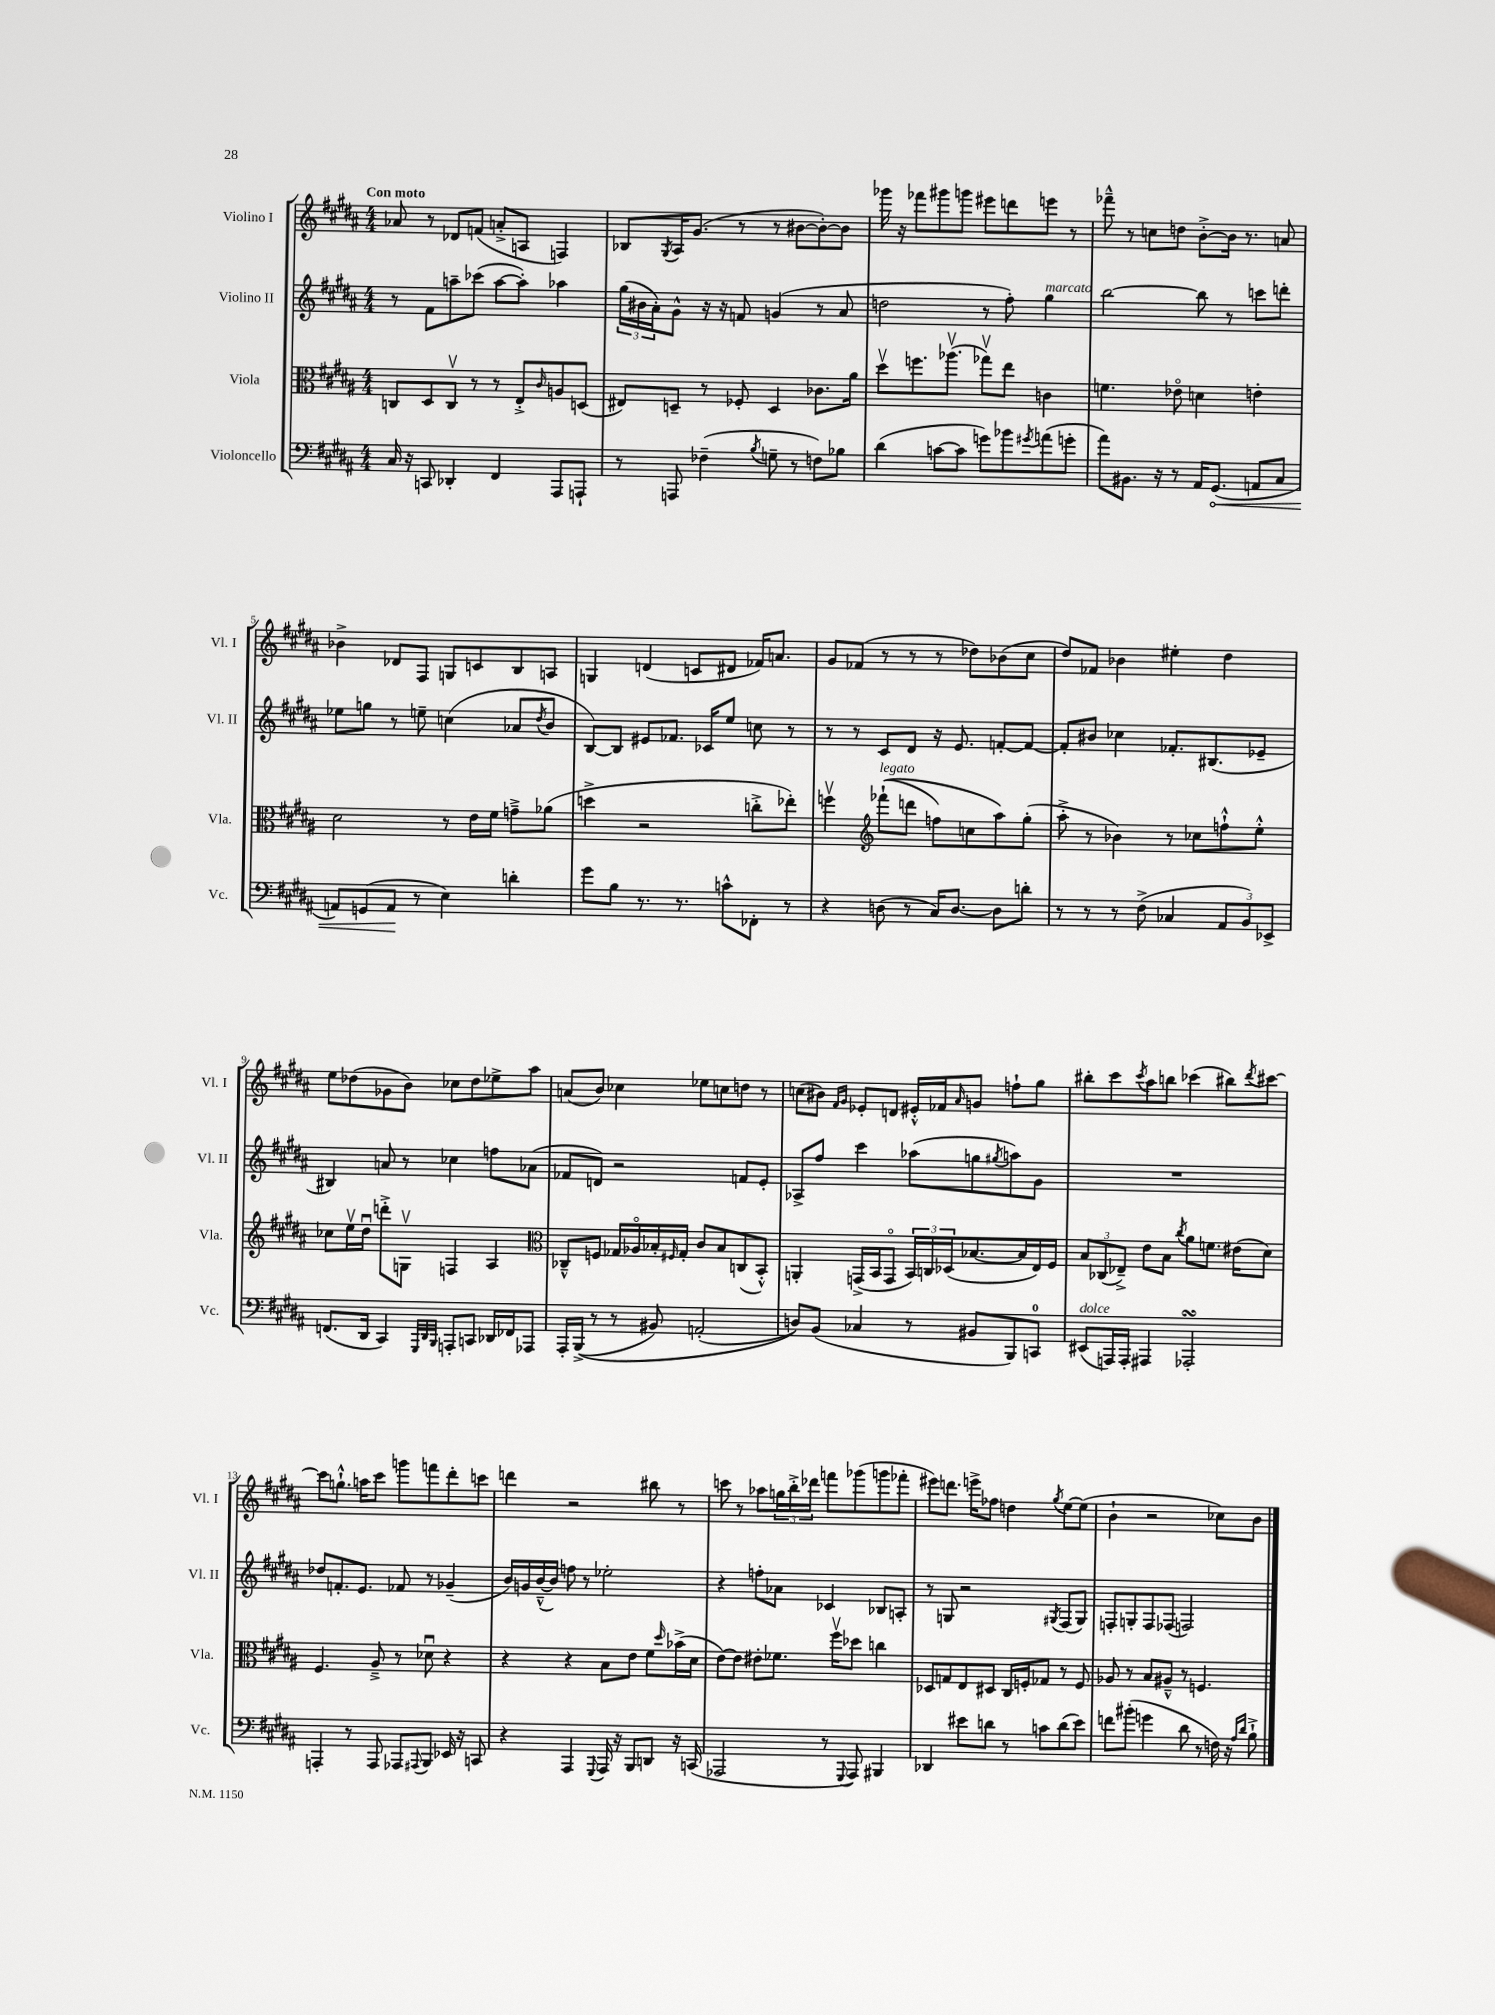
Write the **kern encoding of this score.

**kern	**dynam	**kern	**kern	**kern
*part4	*part4	*part3	*part2	*part1
*staff4	*staff4	*staff3	*staff2	*staff1
*I"Violoncello	*	*I"Viola	*I"Violino II	*I"Violino I
*I'Vc.	*	*I'Vla.	*I'Vl. II	*I'Vl. I
*clefF4	*	*clefC3	*clefG2	*clefG2
*k[f#c#g#d#a#]	*	*k[f#c#g#d#a#]	*k[f#c#g#d#a#]	*k[f#c#g#d#a#]
*M4/4	*	*M4/4	*M4/4	*M4/4
=1	=1	=1	=1	=1
!	!	!	!	!LO:TX:a:B:t=Con moto
16C#/	.	8Cn/L	8r	8a-X/
16r	.	.	.	.
8CCn/	.	8D#/	8f#\L	8r
4DD-X'/	.	8Cv/J	8aan~\	8d-X/L
.	.	8r	(8ccc-X\J	(8fn/J
4FF#/	.	8r	[8aa\L	8an'^/L
.	.	8E'^/L	8aa'\J])	8An/J
.	.	16qqc#/	.	.
8AAA#/L	.	8An/	4aa-X\	4Fn/)
8AAAn`/J	.	(8Dn/J	.	.
=2	=2	=2	=2	=2
8r	.	8E#X/L)	(24gg#\LL	8B-X/L
.	.	.	24b#X\	.
.	.	.	24a#'\J)	.
.	.	.	.	8qG#/
8AAAn/	.	8Dn~/J	8g#^^\J	16A#/K
.	.	.	.	(8.g#/J
(4F-X~\	.	8r	16r	.
.	.	.	16r	.
.	.	8F-X'/	8fn/	8r
8qB/	.	.	.	.
8Gn~\	.	4D/	(4gn/	8r
8r	.	.	.	[8b#X\L
8Fn\L)	.	8.c-X\L	8r	8b#'\_)
8B-X\J	.	.	8a#/	8b#\J]
.	.	16a#\Jk	.	.
=3	=3	=3	=3	=3
(4d#\	.	8dd#v\L	2ddn\	16ggg-X\
.	.	.	.	16r
.	.	8.ffn\	.	8fff-X\L
[8cn\L	.	.	.	8ggg#X\
.	.	(8.aa-Xv\J	.	.
8c\J]	.	.	.	8gggn\J
8gn\L)	.	8gg-Xv\L)	8r	8eee#X\L
8b-X\	.	8ee\J	8ff#'\)	8dddn\
8qg#X/	.	.	.	.
!	!	!	!LO:TX:a:i:t=marcato	!
(8an\	.	4cn\	4gg#\	8eeen\J
8gn'\J	.	.	.	8r
=4	=4	=4	=4	=4
8a#\L)	.	4.fn\	[2bb\	8fff-X~^^\
8.BB#X\J	.	.	.	8r
.	.	.	.	8ccn\L
16r	.	.	.	.
8r	.	8e-X\	.	8ddn\J
16AA#/KL	.	4dn\	8bb\]	[8b'^\L
!	!LO:HP:b	!	!	!
(8.GG#/J	<	.	.	.
.	.	.	8r	16b\Jk]
.	.	.	.	8.r
8AAn/L	.	4en'\	8cccn\L	.
8C#/J	.	.	8dddn'\J	8an/
!!LO:LB:g=z
=5	=5	=5	=5	=5
8AAn/L)	.	2d#\	8ee-X\L	4b-X^\
(8GGn/	.	.	8ggn\J	.
8AA/J	.	.	8r	8d-X/L
8r	[	.	8een~\	8F#/J
4E\)	.	8r	(4ccn\	8Gn/L
.	.	16e\LL	.	8cn/
.	.	16f#\JJ	.	.
4dn'\	.	8gn~^\L	8a-X/L	8B/
.	.	.	8qdd#/	.
.	.	(8a-X\J	8b/J	8An/J
=6	=6	=6	=6	=6
8g#\L	.	4ddn^\	[8B/L)	4Gn/
8B\J	.	.	8B/J]	.
8.r	.	2r	8e#X/L	(4dn/
.	.	.	8.f-X/J	.
8.r	.	.	.	.
.	.	.	.	8cn/L
.	.	.	16c-X/KL	.
8cn^^\L	.	.	8ee/J	8d#X/J
8FF-X'\J	.	8ccn'^\L	8ccn\	16f-X/KL)
.	.	.	.	8.an/J
8r	.	8ee-X'\J)	8r	.
=7	=7	=7	=7	=7
4r	.	4ffnv\	8r	8g#/L
.	.	.	8r	(8f-X/J
*	*	*clefG2	*	*
!	!	!LO:TX:a:i:t=legato	!	!
(8Dn\	.	((8fff-X`\L	8c#/L	8r
8r	.	8dddn\J	8d#/J	8r
16C#/KL)	.	8ffn\L)	16r	8r
[8.D/J	.	.	8.e/	.
.	.	8ccn\	.	8dd-X\L)
8D\L]	.	8aa#\)	[8fn'/L	(8b-X\
8dn'\J	.	(8gg#'\J	8f/J_	8cc#\J
=8	=8	=8	=8	=8
8r	.	8aa#'^\	8f'/L]	8dd#/L)
8r	.	8r	8b#X/J	8f-X/J
8r	.	4b-X\)	4cc-X\	4b-X\
(8F#^\	.	.	.	.
4C-X/	.	8r	8.f-X'/L	4ee#X'\
.	.	8cc-X\L	.	.
.	.	.	(8.B#X/	.
12AA#/L	.	8ffn`^^\	.	4dd#\
12BB/)	.	.	.	.
.	.	8ee'^^\J	8e-X~/J	.
12EE-X^/J	.	.	.	.
!!LO:LB:g=z
=9	=9	=9	=9	=9
(8.FFn/L	.	8cc-X\L	4B#X/)	8ee\L
.	.	16eev\L	.	(8dd-X\
16DD#/Jk	.	16dd#u\JJ	.	.
4CC#/)	.	8dddn'^\L	8an/	8g-X\
.	.	8Gnv\J	8r	8b\J)
32qqGGG#/LLL	.	.	.	.
32qqDD#/	.	.	.	.
32qqBBB/JJJ	.	.	.	.
8AAAn'/L	.	4Fn/	4cc-X\	8cc-X\L
8CCn/J	.	.	.	8dd-\
16DD-X/LL	.	4A#/	8ffn\L	8ee-X^\
16FF-X/J	.	.	.	.
8AAA-X/J	.	.	(8a-X\J	8aa#\J
=10	=10	=10	=10	=10
*	*	*clefC3	*	*
16AAA#'/LL	.	8C-X~^^/L	8f-X/L	(8an/L
((16BBB^/JJ	.	.	.	.
8r	.	8Fn/J	8dn/J)	8b/J)
8r	.	16G-X/LL	2r	4cc-X\
.	.	16A-X/	.	.
8BB#X/)	.	16B-X'/	.	.
.	.	16qqF#X/	.	.
.	.	16G-'/JJ	.	.
(2AAn'/	.	8c#/L	.	8ee-X\L
.	.	8B-/	.	8ccn\
.	.	(8Cn/	8fn/L	8ddn\J
.	.	8BB'^^/J)	8e'/J	8r
=11	=11	=11	=11	=11
8Dn/L))	.	4AAn'/	8A-X^/L	(8ccn\L
(8BB/J	.	.	8ff#/J	8b#X\J)
.	.	.	.	16qqf#/LL
.	.	.	.	16qqg#/JJ
4C-X/	.	(16GGn^/LL	4ccc#\	8e-X'/L
.	.	16BB/J	.	.
.	.	8GG/J	.	8dn/J
8r	.	24BB/LL)	(8aa-X\L	16e#X'^^/LL
.	.	24Cn/	.	.
.	.	.	.	16f-X/J
.	.	(24D-X/J	.	.
.	.	.	.	16qqa#/
8BB#X/L	.	[8.B-X/	8ggn\	8gn/J
.	.	.	8qgg#X/	.
8BBB/)	.	.	8aan\)	8ffn`\L
.	.	16B-/L]	.	.
8CCn/J	.	16E/)	8g#\J	8gg#\J
.	.	16F#/JJ	.	.
=12	=12	=12	=12	=12
!LO:TX:a:i:t=dolce	!	!	!	!
(8EE#X/L	.	12B/L	1r	8bb#X'\L
.	.	(12C-X/	.	.
16AAAn/L)	.	.	.	8ccc#\
.	.	12E-X~^/J)	.	.
16AAA'/JJ	.	.	.	.
.	.	.	.	8qccc#/
4AAA#X/	.	8e\L	.	8aa#\
.	.	8B\J	.	8bbn\J
.	.	8qcc#/	.	.
2AAA-XsSSs'/	.	8a#\L	.	(4ccc-X\
.	.	8.fn\J	.	.
.	.	.	.	8bb#X\L)
.	.	(16e#X\KL	.	.
.	.	.	.	8qddd#/
.	.	8d#\J)	.	[8ccc#X\J
!!LO:LB:g=z
=13	=13	=13	=13	=13
4AAAn'/	.	4.F#/	8dd-X/L	8ccc#\L]
.	.	.	8.fn'/	8.ggn`^^\J
8r	.	.	.	.
.	.	.	8.e/J	16aan\KL
8AAA/	.	8A#~^/	.	8ccc#\J
8AAA-X/L	.	8r	8f-X/	8gggn\L
8qqAAA#X/	.	.	.	.
8BBB/J	.	8d-Xu\	8r	8fffn\
16EE-X/	.	4r	(4g-X~/	8ddd#'\
16r	.	.	.	.
8CCn/	.	.	.	8cccn\J
=14	=14	=14	=14	=14
4r	.	4r	16b/LL)	4dddn\
.	.	.	16gn/	.
.	.	.	([16b~^^/	.
.	.	.	16b/JJ])	.
4AAA#/	.	4r	8ffn\	2r
.	.	.	8r	.
8qqGGG#/	.	.	.	.
16AAA#/	.	8B\L	2ee-X'\	.
16r	.	.	.	.
8BBB/L	.	8e\J	.	.
8DDn/J	.	8f#\L	.	8bb#X\
.	.	16qqdd#/	.	.
16r	.	(16b-X^\L	.	8r
(16CCn/	.	16d#\JJ	.	.
=15	=15	=15	=15	=15
2AAA-X/	.	[8e\L)	4r	8cccn\
.	.	8e\J]	.	8r
.	.	8e#X'\L	8ffn'\L	8aa-X\L
.	.	8.f-X\J	8a-X\J	24ggn\L
.	.	.	.	24bb'^\
.	.	.	.	24ddd-X\JJ
8r	.	.	4c-X/	8fffn\L
.	.	16ff#v\KL	.	.
8qqGGG#/	.	.	.	.
8AAA-/)	.	8dd-X\J	.	(8ggg-X\
4BBB#X/	.	4ccn\	8B-X/L	8gggn\
.	.	.	8An'/J	8fff-X'\J
=16	=16	=16	=16	=16
4DD-X/	.	8D-X/L	8r	8eee#X\L)
.	.	8Gn/	8Gn/	8.dddn\J
8e#X\L	.	8E/	2r	.
.	.	.	.	16eeen^\KL
8dn\J	.	8D#X/J	.	8ff-X\J
8r	.	16C#/LL	.	4ddn\
.	.	16Fn'/J	.	.
8cn\L	.	8G-X/J	.	.
.	.	.	8qG#X/	8qgg#/
(8d\	.	8r	(8F#/L	[8ee\L
8e#\J)	.	8F/	8G#/J)	(8ee\J]
=17	=17	=17	=17	=17
8fn\L	.	8A-X/	8Fn'/L	4b`\
(8b#X'\J	.	8r	8Gn'/	.
4gn\	.	8B/L	8F/	2r
.	.	8A#X~^^/J	(8F-X/J	.
8d#\	.	8r	2Fn/)	.
8r	.	4.Fn/	.	.
16Fn\)	.	.	.	8cc-X\L)
16r	.	.	.	.
16qqA#/LL	.	.	.	.
16qqd#/JJ	.	.	.	.
8B`^\	.	.	.	8b\J
==	==	==	==	==
*-	*-	*-	*-	*-
